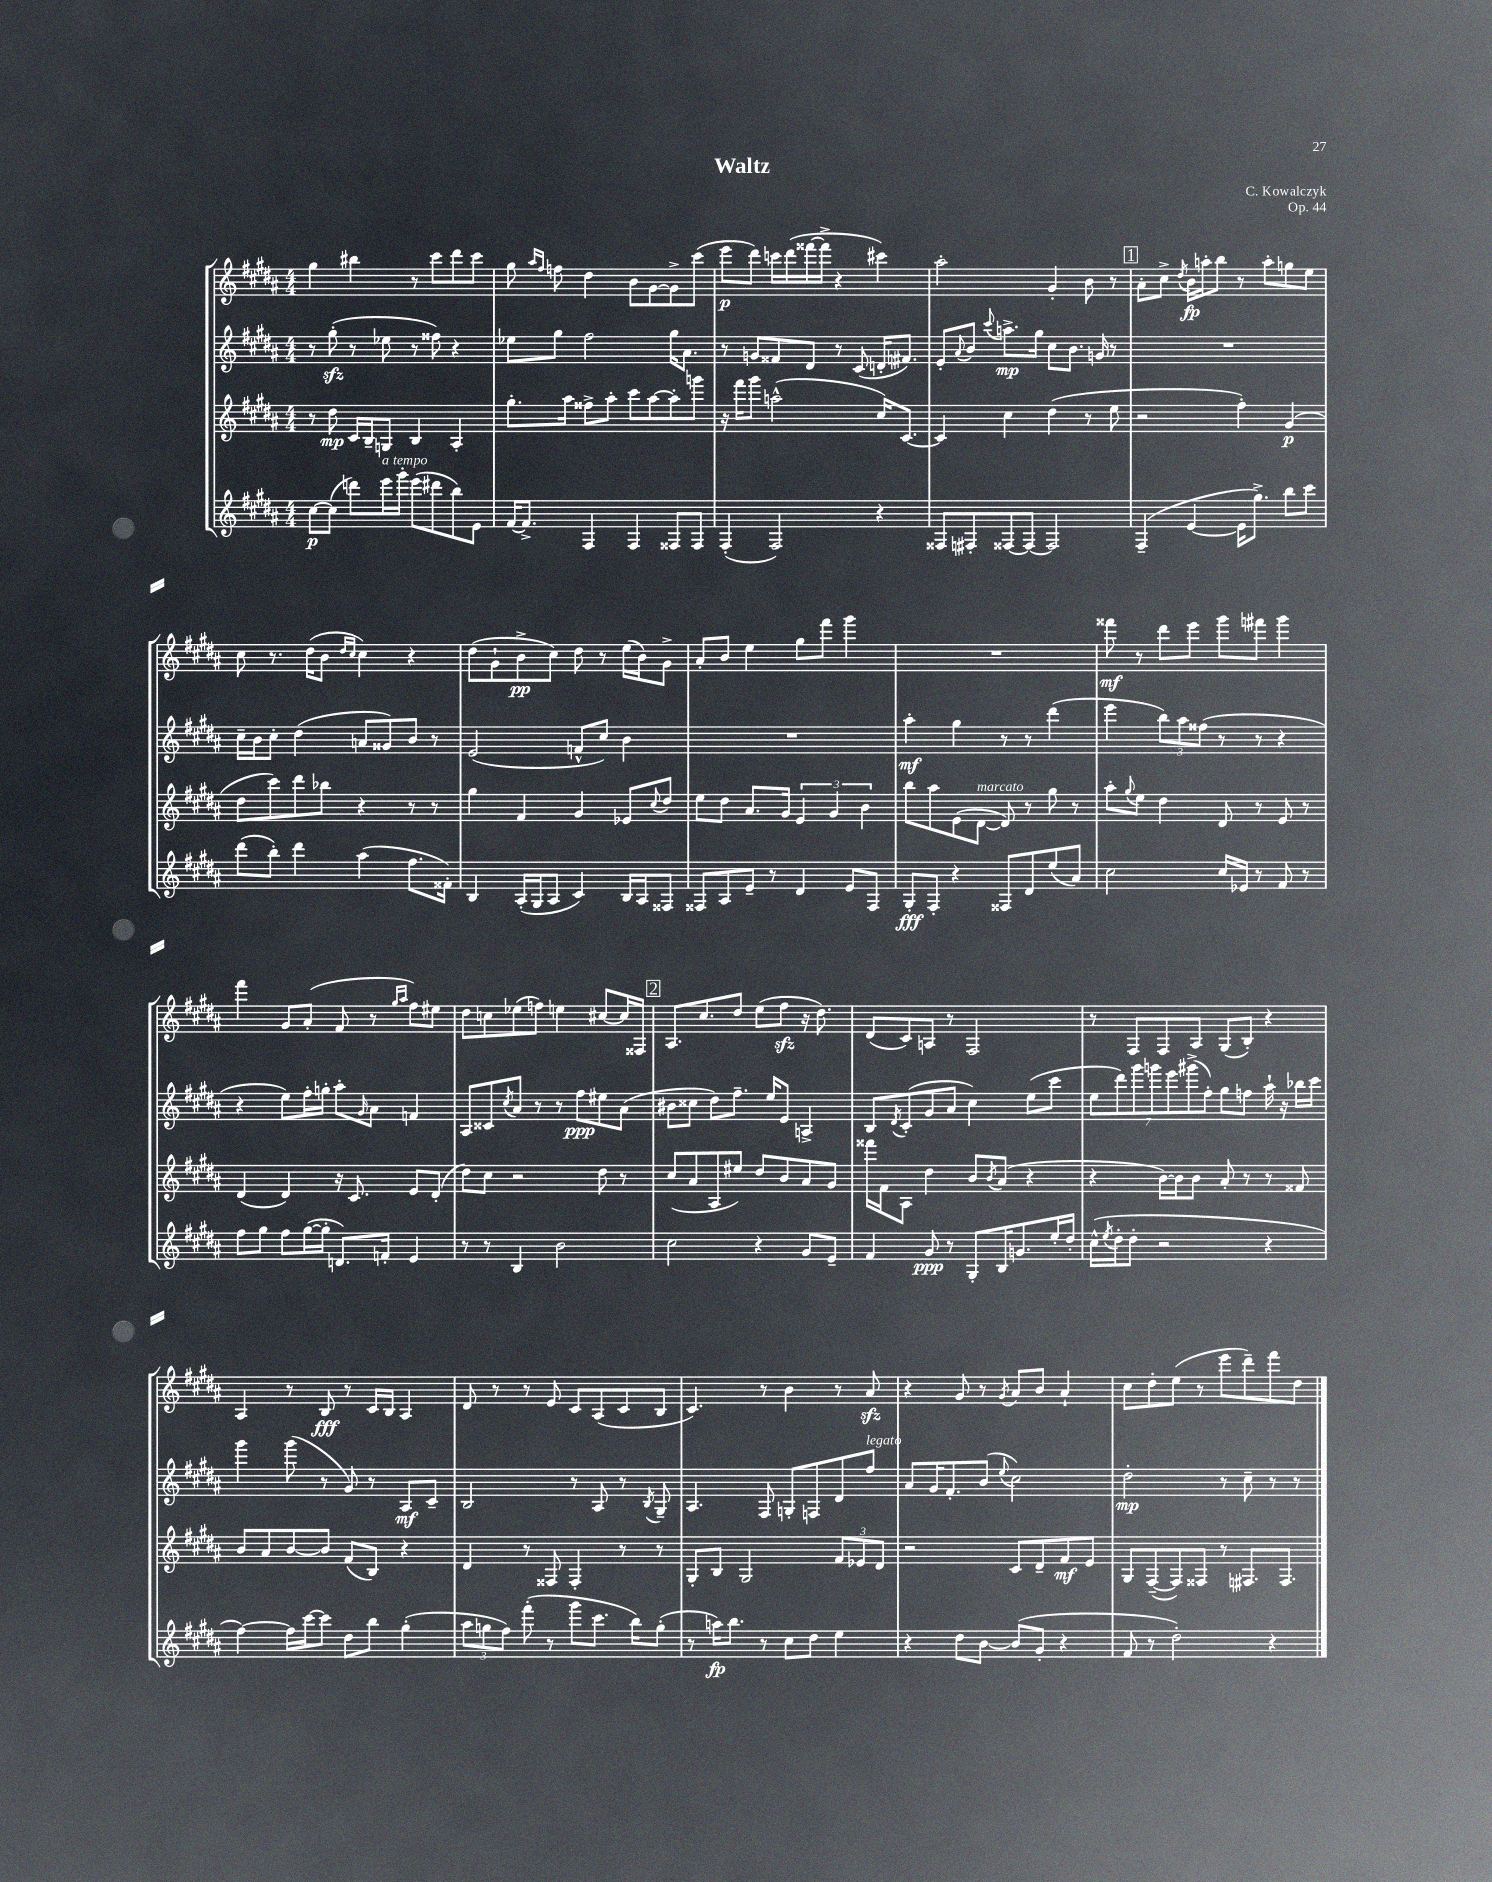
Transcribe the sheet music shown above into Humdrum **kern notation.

**kern	**kern	**kern	**kern
*staff4	*staff3	*staff2	*staff1
*clefG2	*clefG2	*clefG2	*clefG2
*k[f#c#g#d#a#]	*k[f#c#g#d#a#]	*k[f#c#g#d#a#]	*k[f#c#g#d#a#]
*M4/4	*M4/4	*M4/4	*M4/4
[8cc#	8r	8r	4gg#
(8cc#]	8dd#	(8gg#'	.
8ddd)	16c#	8r	4bb#
.	16B~	.	.
16eee	8G	8ee-	.
16ggg#'	.	.	.
(8eee	4B	8r	8r
8ddd#	.	8ff##)	8ccc#
8bb)	4A#'	4r	8ddd#
8e	.	.	8ccc#
=	=	=	=
[16f#	8.gg#'	8ee-	8gg#
8.f#^]	.	.	.
.	.	.	16qqaa#
.	.	.	16qqff#
.	.	8gg#	8ff
.	16aa#	.	.
4F#	8ff##^	2ff#	4dd#
.	8aa#'	.	.
4F#	8ccc#	.	8b
.	[8aa#	.	[8g#
8F##	8aa#']	16gg#	8g#^]
.	.	8.a#	.
8F##	8ggg	.	(8ccc#
=	=	=	=
(4F#'	16r	8r	8eee
.	16fff#	.	.
.	8ggg#	8g	8ddd#)
2F#)	(2aa^^	8f##	16ccc
.	.	.	(16ddd#
.	.	8d#	[16fff##
.	.	.	16fff##^]
.	.	8r	4r
.	.	(8c#	.
4r	16cc#)	16d'	4ccc#)
.	[8.c#	8.f#)	.
=	=	=	=
8F##	4c#]	8e'	2aa#'
.	.	8qqa#	.
8F#'	.	8b	.
.	.	8qqccc#	.
[8F##	4cc#	8.aa^	.
8F##_	.	.	.
.	.	16gg#	.
2F##]	(4dd#	8cc#	4g#'
.	.	8.b	.
.	8r	.	8b
.	.	16g	.
.	8ee	8r	8r
=	=	=	=
(4F#~	2r	1r	8a#'
.	.	.	8cc#^
.	.	.	8qdd#
[4e	.	.	16b
.	.	.	16aa'
.	.	.	8bb
16e]	4ff#')	.	8r
8.gg#^)	.	.	.
.	.	.	8aa'
8bb	(4g#	.	8gg
8ccc#	.	.	8ee
=	=	=	=
(8ddd#	8dd#	16cc#~	8cc#
.	.	16b	.
8bb')	8ccc#)	8cc#'	8.r
4ddd#	8ddd#	(4dd#	.
.	.	.	(16dd#
.	8bb-	.	8b
.	.	.	16qqdd#
.	.	.	16qqcc#
(4aa#	4r	8a	4cc#)
.	.	8g##)	.
8.ff#	8r	8b	4r
.	8r	8r	.
16f##')	.	.	.
=	=	=	=
4B	4gg#	(2e	(8dd#
.	.	.	8g#`
(16A#'	4f#	.	8b^
16G#	.	.	.
8A#	.	.	8cc#)
4c#)	4g#	8f^^	8dd#
.	.	8cc#)	8r
16B	8e-	4b	(16ee
16A#	.	.	16b)
.	8qqcc#	.	.
8F##	8dd#	.	8g#^
=	=	=	=
8F##	8ee	1r	8a#'
8A#	8dd#	.	8b
8e~	8.a#	.	4ee
8r	.	.	.
.	16g#	.	.
4d#	6e	.	8gg#
.	.	.	8fff#
.	6g#	.	.
8e	.	.	4ggg#
.	6b	.	.
8F##	.	.	.
=	=	=	=
8G#'	8bb	4aa#'	1r
8F#'	8aa#	.	.
4r	(8e	4gg#	.
.	[8d#	.	.
8F##	8d#])	8r	.
8d#	8r	8r	.
(8ee	8gg#	(4ddd#	.
8a#)	8r	.	.
=	=	=	=
2cc#	8aa#'	4eee	8fff##
.	8qqgg#	.	.
.	8ee	.	8r
.	4dd#	12bb)	8ddd#
.	.	12aa#	.
.	.	.	8eee
.	.	(12ff##	.
16cc#	8d#	8r	8ggg#
16e-	.	.	.
8r	8r	8r	8fff#
8f#	8e	4r	4ggg#
8r	8r	.	.
=	=	=	=
8ff#	(4d#	4r	4fff#
8gg#	.	.	.
8ff#	4d#)	8ee)	8g#
([16gg#	.	16ff#'	(8a#'
16gg#']	.	16gg'	.
8.d)	16r	8aa#'	8f#
.	8.c#	.	.
.	.	16qqg#	.
.	.	8a#	8r
16f'	.	.	.
.	.	.	16qqgg#
.	.	.	16qqaa#
4e	8e	4f	8ff#)
.	(8d#'	.	8ee#
=	=	=	=
8r	8dd#)	8A#	8dd#
8r	8cc#	8c##	8cc
.	.	8qcc#	.
4B	2r	8a#	(8ee-
.	.	8r	8ff)
2b	.	8r	4ee
.	.	8ff#	.
.	8dd#	8ee#	[8cc#
.	8r	(8a#	16cc#]
.	.	.	16F##
=	=	=	=
2cc#	(8cc#	8b#	8.A#
.	8a#	8cc##	.
.	.	.	8.cc#
.	8A#	8dd#)	.
.	8ee#)	8.ff#~	8dd#
4r	8dd#	.	(8ee
.	.	16ee	.
.	8b	8e	8ff#
8g#	8a#	4A^	16r
.	.	.	8.dd#)
8e~	8g#	.	.
=	=	=	=
4f#	16fff##	8B	(8d#
.	16f#	.	.
.	.	8qd#	.
.	8A#	(8c#'	8c#)
8g#	4dd#	8g#	8A
8r	.	8a#	8r
8G#'	8b	4cc#)	2F#
.	8qb	.	.
16B	(8a#	.	.
8.g	.	.	.
.	4r	(8ee	.
16ee'	.	8ccc#	.
16dd#'	.	.	.
=	=	=	=
(16cc#^^	4r	14ee	8r
8qee	.	.	.
16dd#'	.	.	.
.	.	14ddd#)	.
8dd#'	.	.	8F#
.	.	14ggg#	.
.	.	14ggg	.
2r	[16b)	.	8F#
.	.	14eee	.
.	16b]	.	.
.	.	(14ggg#^	.
.	8b	.	8A#
.	.	14ff#')	.
.	8a#'	8gg#	(8G#
.	8r	8ff	8B')
4r	8r	16aa#`	4r
.	.	16r	.
.	8f##	16bb-	.
.	.	16ccc#	.
=	=	=	=
[4ff#)	8b	4ggg#	4A#
.	8a#	.	.
16ff#]	[8b	(8ggg#	8r
[16ccc#	.	.	.
8ccc#]	8b]	8r	8B
8dd#	(8f#	8g#)	8r
8bb	8B)	8r	16c#
.	.	.	16B
(4gg#'	4r	8A#	4A#
.	.	8c#~	.
=	=	=	=
12aa#	4d#	2B	8d#
12gg	.	.	.
.	.	.	8r
12ff#)	.	.	.
(8fff#'	8r	.	8r
8r	8F##	.	8e
8ggg#	4F##'	8r	8c#
8.ccc#	.	8A#	(8A#
.	8r	8r	8c#
16bb)	.	.	.
.	.	8qB	.
(8gg'	8r	8G#~	8B
=	=	=	=
8r	8G#'	4.A#	4.c#)
16aa)	8B	.	.
8.bb	.	.	.
.	2G#	.	.
8r	.	8F#	8r
8cc#	.	8G'	4b
8dd#	.	8F	.
4ee	12f#	8d#	8r
.	12e-	.	.
.	.	8ff#	8a#
.	12d#	.	.
=	=	=	=
4r	2r	8a#	4r
.	.	16g#	.
.	.	8.f#'	.
8dd#	.	.	8g#
[8b	.	(8b	8r
.	.	8qqee	8qg#
(8b]	8c#	2cc#)	8a#
8g#'	8d#~	.	8b
4r	8f#	.	4a#`
.	8e	.	.
=	=	=	=
8f#	8G#	2dd#'	8cc#
8r	([8F#~	.	8dd#'
2dd#')	8F#])	.	(8ee
.	8F##	.	8r
.	8r	8r	8eee
.	8.F#	8cc#~	8ddd#~)
4r	.	8r	8fff#
.	8.F#	.	.
.	.	8r	8dd#
==	==	==	==
*-	*-	*-	*-
